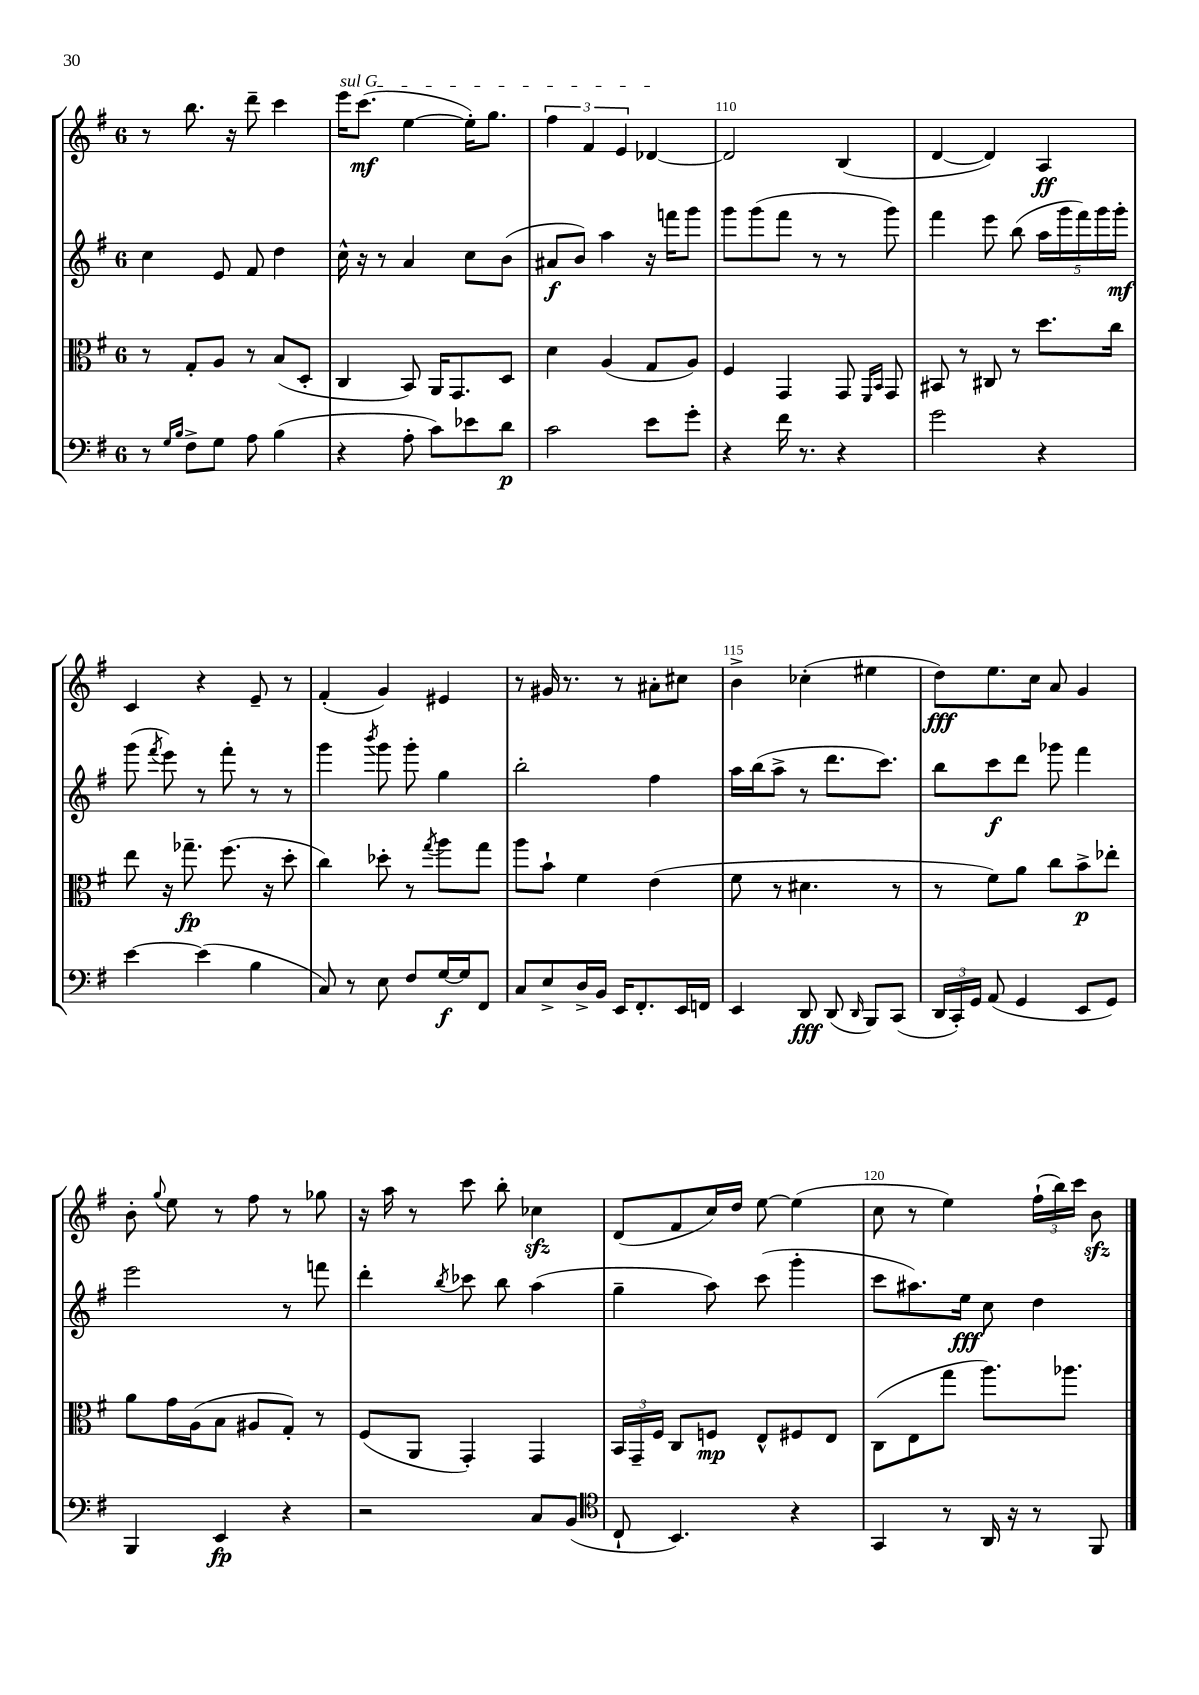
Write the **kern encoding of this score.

**kern	**dynam	**kern	**dynam	**kern	**dynam	**kern	**dynam
*part4	*part4	*part3	*part3	*part2	*part2	*part1	*part1
*staff4	*staff4	*staff3	*staff3	*staff2	*staff2	*staff1	*staff1
*clefF4	*	*clefC3	*	*clefG2	*	*clefG2	*
*k[f#]	*	*k[f#]	*	*k[f#]	*	*k[f#]	*
*M6/8	*	*M6/8	*	*M6/8	*	*M6/8	*
=107	=107	=107	=107	=107	=107	=107	=107
8r	.	8r	.	4cc\	.	8r	.
16qqG/LL	.	.	.	.	.	.	.
16qqB/JJ	.	.	.	.	.	.	.
8F#^\L	.	8G'/L	.	.	.	8.bb\	.
8G\J	.	8A/J	.	8e/	.	.	.
.	.	.	.	.	.	16r	.
8A\	.	8r	.	8f#/	.	8ddd~\	.
(4B\	.	(8B/L	.	4dd\	.	4ccc\	.
.	.	8D'/J	.	.	.	.	.
=108	=108	=108	=108	=108	=108	=108	=108
!	!	!	!	!	!	!LO:TX:a:i:t=sul G	!
4r	.	4C/	.	16cc^^\	.	16eee\KL	.
.	.	.	.	16r	.	(8.ccc\J	mf
.	.	.	.	8r	.	.	.
8A'\	.	8BB/)	.	4a/	.	[4ee\	.
8c\L)	.	16AA/KL	.	.	.	.	.
.	.	8.GG/	.	.	.	.	.
8e-X\	.	.	.	8cc\L	.	16ee'\KL])	.
.	.	.	.	.	.	8.gg\J	.
8d\J	p	8D/J	.	(8b\J	.	.	.
=109	=109	=109	=109	=109	=109	=109	=109
2c\	.	4d\	.	8a#X/L	f	6ff#\	.
.	.	.	.	8b/J)	.	.	.
.	.	.	.	.	.	6f#/	.
.	.	(4A/	.	4aa\	.	.	.
.	.	.	.	.	.	6e/	.
8e\L	.	8G/L	.	16r	.	[4d-X/	.
.	.	.	.	16fffn\KL	.	.	.
8g'\J	.	8A/J)	.	8ggg\J	.	.	.
=110	=110	=110	=110	=110	=110	=110	=110
4r	.	4F#/	.	8ggg\L	.	2d-/]	.
.	.	.	.	(8ggg\	.	.	.
16f#\	.	4GG/	.	8fff#\J	.	.	.
8.r	.	.	.	.	.	.	.
.	.	.	.	8r	.	.	.
4r	.	8GG/	.	8r	.	(4B/	.
.	.	16qqFF#/LL	.	.	.	.	.
.	.	16qqBB/JJ	.	.	.	.	.
.	.	8GG/	.	8ggg\)	.	.	.
=111	=111	=111	=111	=111	=111	=111	=111
2g\	.	8BB#X/	.	4fff#\	.	[4d/	.
.	.	8r	.	.	.	.	.
.	.	8C#X/	.	8eee\	.	4d/])	.
.	.	8r	.	(8bb\	.	.	.
4r	.	8.dd\L	.	20aa\LL	.	4A/	ff
.	.	.	.	20ggg\	.	.	.
.	.	.	.	20fff#\)	.	.	.
.	.	.	.	20ggg\	.	.	.
.	.	16cc\Jk	.	.	.	.	.
.	.	.	.	20ggg'\JJ	mf	.	.
!!LO:LB:g=z
=112	=112	=112	=112	=112	=112	=112	=112
[4e\	.	8ee\	.	(8ggg\	.	4c/	.
.	.	.	.	8qfff#/	.	.	.
.	.	16r	.	8eee\)	.	.	.
.	.	8.gg-X~\	fp	.	.	.	.
(4e\]	.	.	.	8r	.	4r	.
.	.	(8.ff#\	.	8fff#'\	.	.	.
4B\	.	.	.	8r	.	8e~/	.
.	.	16r	.	.	.	.	.
.	.	8dd'\	.	8r	.	8r	.
=113	=113	=113	=113	=113	=113	=113	=113
8C/)	.	4cc\)	.	4ggg\	.	(4f#'/	.
8r	.	.	.	.	.	.	.
.	.	.	.	8qbbb/	.	.	.
8E\	.	8dd-X'\	.	8ggg\	.	4g/)	.
8F#/L	.	8r	.	8ggg'\	.	.	.
.	.	8qgg/	.	.	.	.	.
[16G/L	f	8aa\L	.	4gg\	.	4e#X/	.
16G/J]	.	.	.	.	.	.	.
8FF#/J	.	8gg\J	.	.	.	.	.
=114	=114	=114	=114	=114	=114	=114	=114
8C/L	.	8aa\L	.	2bb'\	.	8r	.
8E^/	.	8b`\J	.	.	.	16g#X/	.
.	.	.	.	.	.	8.r	.
16D^/L	.	4f#\	.	.	.	.	.
16BB/JJ	.	.	.	.	.	.	.
16EE/KL	.	.	.	.	.	8r	.
8.FF#'/	.	.	.	.	.	.	.
.	.	(4e\	.	4ff#\	.	8a#X'\L	.
16EE/L	.	.	.	.	.	8cc#X\J	.
16FFn/JJ	.	.	.	.	.	.	.
=115	=115	=115	=115	=115	=115	=115	=115
4EE/	.	8f#\	.	16aa\LL	.	4b^\	.
.	.	.	.	(16bb\J	.	.	.
.	.	8r	.	8aa^\J	.	.	.
8DD/	fff	4.d#X\	.	8r	.	(4cc-X'\	.
(8DD/	.	.	.	8.ddd\L	.	.	.
16qqDD/	.	.	.	.	.	.	.
8BBB/L)	.	.	.	.	.	4ee#X\	.
.	.	.	.	8.ccc\J)	.	.	.
(8CC/J	.	8r	.	.	.	.	.
=116	=116	=116	=116	=116	=116	=116	=116
24DD/LL	.	8r	.	8bb\L	.	8dd\L)	fff
24CC'/)	.	.	.	.	.	.	.
24GG/JJ	.	.	.	.	.	.	.
(8AA/	.	8f#\L)	.	8ccc\	f	8.ee\	.
4GG/	.	8a\J	.	8ddd\J	.	.	.
.	.	.	.	.	.	16cc\Jk	.
.	.	8cc\L	.	8ggg-X\	.	8a/	.
8EE/L	.	8b^\	p	4fff#\	.	4g/	.
8GG/J)	.	8ee-X'\J	.	.	.	.	.
!!LO:LB:g=z
=117	=117	=117	=117	=117	=117	=117	=117
4BBB/	.	8a\L	.	2eee\	.	8b'\	.
.	.	.	.	.	.	8qqgg/	.
.	.	16g\L	.	.	.	8ee\	.
.	.	(16A\J	.	.	.	.	.
4EE/	fp	8B\J	.	.	.	8r	.
.	.	8A#X/L	.	.	.	8ff#\	.
4r	.	8G'/J)	.	8r	.	8r	.
.	.	8r	.	8fffn\	.	8gg-X\	.
=118	=118	=118	=118	=118	=118	=118	=118
2r	.	(8F#/L	.	4ddd'\	.	16r	.
.	.	.	.	.	.	16aa\	.
.	.	8AA/J	.	.	.	8r	.
.	.	.	.	8qbb/	.	.	.
.	.	4GG'/)	.	8ccc-X\	.	8ccc\	.
.	.	.	.	8bb\	.	8bb'\	.
8C/L	.	4GG/	.	(4aa\	.	4cc-Xzz\	.
(8BB/J	.	.	.	.	.	.	.
=119	=119	=119	=119	=119	=119	=119	=119
*clefC4	*	*	*	*	*	*	*
8C`/	.	24BB/LL	.	4gg~\	.	(8d/L	.
.	.	24GG~/	.	.	.	.	.
.	.	24F#/JJ	.	.	.	.	.
4.BB/)	.	8C/L	.	.	.	8f#/	.
.	.	8Fn/J	mp	8aa\)	.	16cc/L)	.
.	.	.	.	.	.	16dd/JJ	.
.	.	8E^^/L	.	(8ccc\	.	[8ee\	.
4r	.	8F#X/	.	4ggg'\	.	(4ee\]	.
.	.	8E/J	.	.	.	.	.
=120	=120	=120	=120	=120	=120	=120	=120
4GG/	.	(8C\L	.	8ccc\L	.	8cc\	.
.	.	8E\	.	8.aa#X\)	.	8r	.
8r	.	8gg\J	.	.	.	4ee\)	.
.	.	.	.	16ee\Jk	fff	.	.
16AA/	.	8.aa\L)	.	8cc\	.	.	.
16r	.	.	.	.	.	.	.
8r	.	.	.	4dd\	.	(24ff#`\LL	.
.	.	.	.	.	.	24bb\)	.
.	.	8.aa-X\J	.	.	.	.	.
.	.	.	.	.	.	24ccc\JJ	.
8FF#/	.	.	.	.	.	8bzz\	.
==	==	==	==	==	==	==	==
*-	*-	*-	*-	*-	*-	*-	*-
